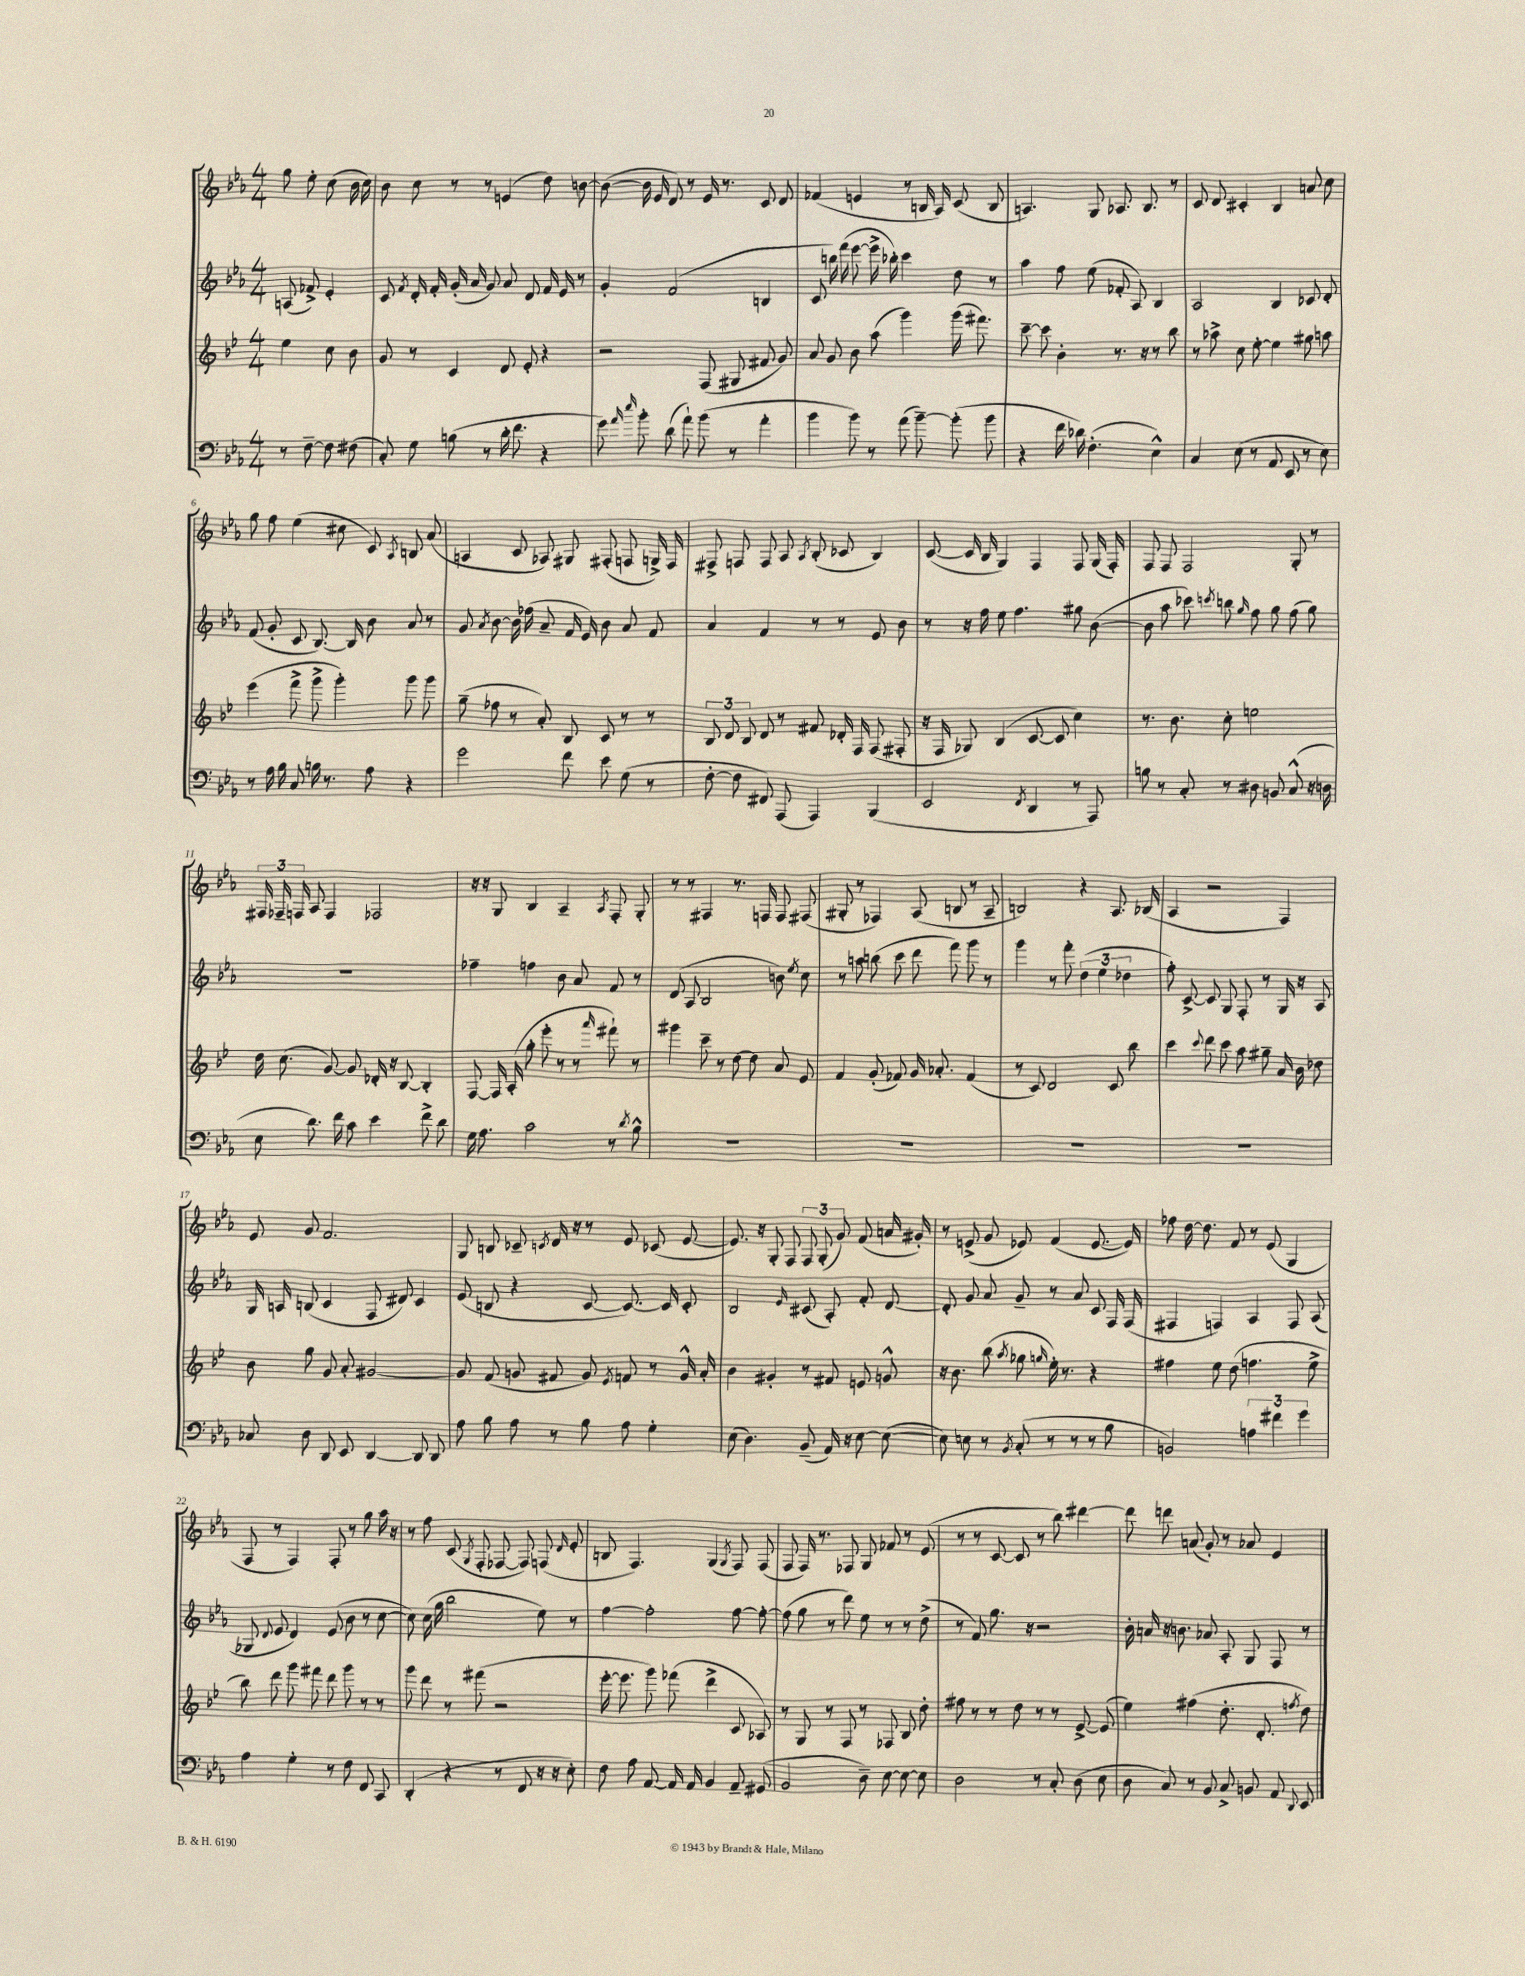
<<
\new StaffGroup <<
\new Staff = "s0" {
    \clef treble \key ees \major \numericTimeSignature \time 4/4 \partial 2
    \autoBeamOff g''8 ees''8-. c''8( bes'16 c''16) |
    bes'8 c''8 r8 r8 e'4( d''8) b'8~ |
    b'8~( b'16 ees'16 d'8) r8 ees'16 r8. c'8 d'8 |
    fes'4( e'4 r8 b16 aes16) c'8( b8 |
    a4.) g8 aes8. bes8. r8 |
    c'8 d'8 cis'4-. bes4 a'8 c''8 |
    g''8 f''8 ees''4( cis''8 c'8) \acciaccatura { aes8 } b8 aes'8( |
    a4 c'8 aes8) gis8 fis8-.( f8 g16->) f16 |
    fis8-> f8 f8 aes8 \acciaccatura { aes8 } bes8-.( ces'8 bes4) |
    c'8~( c'16 bes16 g4) f4 f8 g16( f16-.) |
    f8 f8 f2 g8-. r8 |
    \tuplet 3/2 { fis16 fes16-- f16 } aes8 f4 fes2 |
    r16 r16 g8 bes4 aes4-- \acciaccatura { aes8 } f8-. g8-. |
    r8 r8 fis4 r8. f16 f8 fis8( |
    gis8-. r8 fes4) aes8( b8 r8 aes8-- |
    b2) r4 aes8. bes16( |
    aes4 r2 f4) |
    ees'8 g'8 f'2. |
    g8 b8 ces'8-- \acciaccatura { c'8 } d'16 r16 r8 ees'8 ces'8( ees'8~ |
    ees'8.) r16 g8-. f8 \tuplet 3/2 { f8 g8-.( g'8) } f'8( a'16 gis'16-.) |
    r8 e'8->( g'8 ees'8) f'4( ees'8.~ ees'16) |
    fes''8 d''16~ d''8. f'8 r8 ees'8( g4 |
    f8 r8 f4) f8-. r8 g''8 aes''16 r16 |
    r8 f''8 c'8( \acciaccatura { g8 } f8-. fes8~ fes8) f8( \grace { d'16 } ees'8-. |
    b8 f4.) g4( \acciaccatura { g8 } f8) f8( |
    f8 f16) r8. fes8 g8 fes'8 r8 ees'8( |
    r8 r8 c'8~ c'8 r8 bes''8) dis'''4~ |
    dis'''8 d'''8 a'8( g'8-.) r8 aes'8 ees'4 \bar "|." |
}
\new Staff = "s1" {
    \clef treble \key ees \major \numericTimeSignature \time 4/4 \partial 2
    \autoBeamOff a8( fes'8->) ees'4-. |
    c'8 \acciaccatura { f'8 } d'16-. f'16-. g'16-.( aes'16 g'8) aes'8 d'8 f'16 ees'16 r8 |
    g'4-. f'2( b4 |
    c'8 b''16) f'''16( ees'''8~ ees'''16-> bes''16-.) c'''4 d''8 r8 |
    aes''4 f''8 ees''8( fes'8-. aes8) bes4 |
    aes2 bes4 ces'8 d'8-. |
    f'8( g'8-. c'8 bes8.~) bes16 bes'8 aes'8 r8 |
    g'8 \acciaccatura { aes'8 } bes'8~ bes'16 fes''16( aes'8-- f'16 ees'16) bes'8 aes'8 f'8 |
    aes'4 f'4 r8 r8 ees'8 bes'8 |
    r8 r16 f''16 ees''8 f''4. gis''8 bes'8~( |
    bes'8 aes''8 ces'''8) \acciaccatura { c'''8 } b''8 \grace { g''16 } f''8 g''8 f''8( g''8) |
    R1 |
    fes''4-- f''4 bes'8 aes'8 f'8 r8 |
    d'8( aes8 bes2 b'8) \acciaccatura { ees''8 } c''8 |
    r8 a''8 b''8( c'''8 d'''8 f'''8) g'''8 r8 |
    g'''4 r8 f'''8-. \tuplet 3/2 { d''4( ees''4 des''4 } |
    f''8-.) c'8~-> c'8 g8 f8-. r8 g16 r16 aes8 |
    g16 a16 b8( c'4 f8 dis'8) c'4 |
    ees'8( b8 r4 c'8~ c'8.~) c'16 c'8-. |
    bes2 \grace { ees'16 } cis'8( aes8-.) f'8-. d'8~ |
    d'8-. g'8 aes'8 g'8-- r8 aes'8 c'8 f16 f16( |
    fis4 f4) aes4 f8 aes8( |
    ges8 \appoggiatura { d'8 } ees'8 d'4) ees'8( bes'8 r8 c''8~ |
    c''8) c''16( g''16 bes''2 ees''8) r8 |
    f''4~ f''2-. f''8~ f''8~-. |
    f''8( g''8 r8 d'''8) ees''8 r8 r8 d''8->( |
    r8 f'8) g''8. r16 r2 |
    bes'16-. a'16 r16 b'8. aes'8 aes8-. g8 f8 r8 \bar "|." |
}
\new Staff = "s2" {
    \clef treble \key bes \major \numericTimeSignature \time 4/4 \partial 2
    \autoBeamOff ees''4 c''8 bes'8 |
    g'8 r8 c'4 d'8 ees'8-. r4 |
    r2 f8( gis8 fis'8 g'8) |
    a'8 g'8 bes'8 a''8( g'''4) g'''16( fis'''8.) |
    c'''8~-- c'''8 bes'4-. r8. r16 r8 bes''8 |
    r8 aes''8-> c''8 ees''8~-. ees''4 gis''8 a''8 |
    ees'''4( f'''8-> g'''8-> g'''4-.) g'''8 g'''8 |
    g''8--( fes''8 r8 a'8-.) bes8 c'8 r8 r8 |
    \tuplet 3/2 { bes8 d'8 bes8 } d'8 r8 fis'8 des'16-. f16 f8( fis8-. |
    r16 f16 ges8) bes4( c'8~ c'8 c''4) |
    r8. bes'8. c''8-. e''2 |
    d''16 c''8.( g'8~) g'8 des'16-. r16 bes8~ bes4-. |
    f8~ f16 a16-.( g''8-. ees'''8-. r8 r8 \grace { a'''16 } fis'''8-!) r8 |
    gis'''4 c'''8-- r8 d''8~ d''8 a'8 ees'8 |
    f'4 g'8-.( fes'8) g'16 aes'8.-. fes'4( |
    r8 c'8) d'2 c'8 bes''8 |
    c'''4 \appoggiatura { c'''8 } d'''8 c'''8 a''8 gis''8-- a'16 bes'16 des''8 |
    bes'8 g''8 g'8 a'8-. gis'2~ |
    gis'8 f'8( g'8 fis'8 g'8) \acciaccatura { ees'8 } f'8 r8 g'16-^ a'16-. |
    bes'4 gis'4-. r8 fis'8 e'8 g'8-^ |
    r16 bes'8. bes''8( \acciaccatura { a''8 } ges''8 \grace { g''16 } ees''16-.) r8. r4 |
    fis''4 ees''8 d''8( f''4. ees''8-> |
    bes''8) d'''8 g'''8 fis'''8 d'''8 g'''8 r8 r8 |
    g'''8 d'''8 r8 fis'''8( r2 |
    ees'''16~-. ees'''8. g'''8) fes'''8( d'''4-> c'8 aes8) |
    r8 g8 r8 f8 r8 fes8 bes8 d''8-. |
    fis''8 r8 r8 d''8 r8 r8 ees'8~-> ees'8( |
    ees''4) fis''4( d''8.-. d'8.-. \acciaccatura { f''8 } d''8) \bar "|." |
}
\new Staff = "s3" {
    \clef bass \key ees \major \numericTimeSignature \time 4/4 \partial 2
    \autoBeamOff r8 f8~-- f8 fis8( |
    c8-.) g8 b8( r8 d'16-. f'8. r4 |
    g'8) \grace { aes'16 ees''16 } bes'8-. d'8( aes'8-!) bes'8( r8 aes'4-. |
    bes'4 bes'8) r8 aes'8( bes'8~--) bes'8-.( bes'8 |
    r4 f'16 des'16) f4.-.( ees4-^) |
    c4 ees8( r8 aes,8 ees,8 r8 ees8) |
    r8 aes16 bes16 c8 b16 r8. aes8 r4 |
    g'2 f'8 ees'8 g8( r8 |
    f8~-. f8 fis,8) aes,,8( aes,,4) bes,,4( |
    ees,2 \acciaccatura { f,8 } d,4 r8 aes,,8) |
    b8 r8 c8-. r8 dis8 b,8 c8-^( r16 d16 |
    ees8 d'8.) f'16 c'8 ees'4 f'8-> d'8 |
    g16 aes8. c'2 r8 \acciaccatura { d'8 } bes8-^ |
    R1 |
    R1 |
    R1 |
    R1 |
    ces8 d8 d,8 ees,8 d,4~ d,8 d,8 |
    aes8 bes8 aes8 r8 bes8 aes8 g4-. |
    ees8( d4.) bes,8--( aes,16) r16 ees8~ ees8~( |
    ees8) e8 r8 \acciaccatura { bes,8 } c8-.( r8 r8 r8 bes8 |
    b,2) \tuplet 3/2 { a4 fis'4 g'4 } |
    aes4 g4-. r8 f8 f,8 c,8 |
    d,4-.( r4 r8 f,8 r16 r16 ees8-.) |
    f8 aes8 aes,8~ aes,16 aes,16 bes,4 aes,8-- gis,8( |
    bes,2 d8--) ees8~ ees8~ ees8 |
    d2 r8 c8-. d8( ees8 |
    d8 c8) r8 bes,8 c8-> b,8 aes,8 \appoggiatura { d,8 } ees,8 \bar "|." |
}
>>
>>
